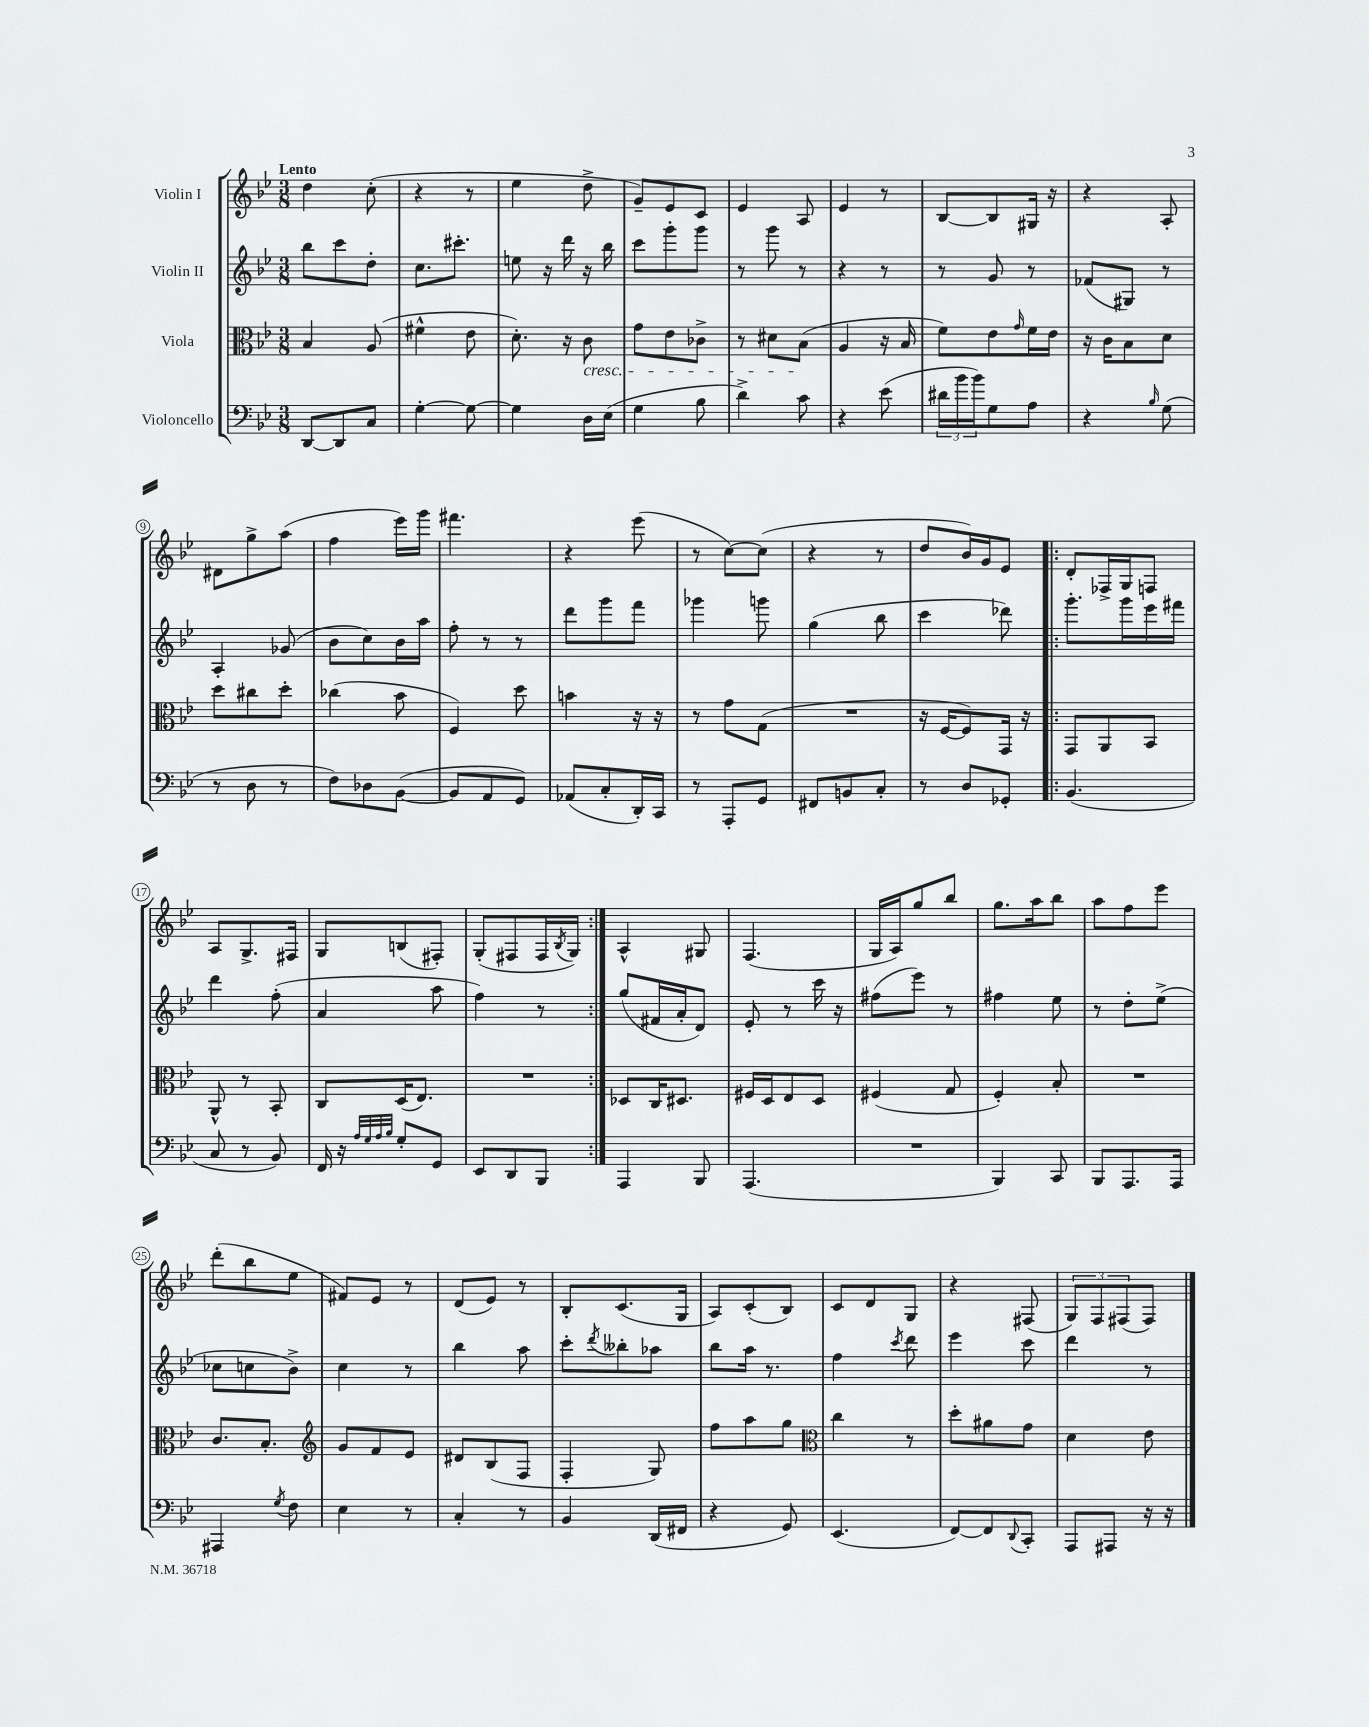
<<
\new StaffGroup <<
\new Staff = "s0" \with { instrumentName = "Violin I" } {
    \clef treble \key bes \major \numericTimeSignature \time 3/8 \tempo "Lento"
    d''4 c''8-.( |
    r4 r8 |
    ees''4 d''8-> |
    g'8--) ees'8 c'8 |
    ees'4 a8 |
    ees'4 r8 |
    bes8~ bes8 gis16 r16 |
    r4 a8-. |
    dis'8 g''8-> a''8( |
    f''4 ees'''16) g'''16 |
    fis'''4. |
    r4 ees'''8( |
    r8 c''8~) c''8( |
    r4 r8 |
    d''8 bes'16) g'16 ees'8 |
    \repeat volta 2 { d'8-. fes16-> g16 f8 |
    a8 g8.-> fis16 |
    g8 b8( fis8-.) |
    g8-.( fis8 fis16 \acciaccatura { bes8 } g16) | }
    a4-^ gis8 |
    f4.( |
    g16 a16) g''8 bes''8 |
    g''8. a''16 bes''8 |
    a''8 f''8 ees'''8 |
    d'''8-.( bes''8 ees''8 |
    fis'8) ees'8 r8 |
    d'8( ees'8) r8 |
    bes8-. c'8.( g16 |
    a8) c'8-.( bes8) |
    c'8 d'8 g8 |
    r4 fis8( |
    \tuplet 3/2 { g8) f8 fis8( } fis8) \bar "|." |
}
\new Staff = "s1" \with { instrumentName = "Violin II" } {
    \clef treble \key bes \major \numericTimeSignature \time 3/8
    bes''8 c'''8 d''8-. |
    c''8. cis'''8.-. |
    e''8 r16 d'''16 r16 bes''16 |
    c'''8 g'''8-. g'''8 |
    r8 g'''8 r8 |
    r4 r8 |
    r8 g'8 r8 |
    fes'8( gis8) r8 |
    a4-. ges'8( |
    bes'8 c''8) bes'16 a''16 |
    f''8-. r8 r8 |
    d'''8 g'''8 f'''8 |
    ges'''4 g'''8 |
    g''4( bes''8 |
    c'''4 des'''8) |
    \repeat volta 2 { g'''8.-. g'''16 ees'''16 fis'''16 |
    d'''4 f''8-.( |
    a'4 a''8 |
    f''4) r8 | }
    g''8( fis'16 a'16-. d'8) |
    ees'8-. r8 c'''16 r16 |
    fis''8( ees'''8) r8 |
    fis''4 ees''8 |
    r8 d''8-. ees''8->( |
    ces''8 c''8 bes'8->) |
    c''4 r8 |
    bes''4 a''8 |
    c'''8-. \acciaccatura { d'''8 } beses''8-. aes''8 |
    bes''8 a''16 r8. |
    f''4 \acciaccatura { c'''8 } d'''8 |
    ees'''4 c'''8 |
    d'''4 r8 \bar "|." |
}
\new Staff = "s2" \with { instrumentName = "Viola" } {
    \clef alto \key bes \major \numericTimeSignature \time 3/8
    bes4 a8( |
    fis'4-^ ees'8 |
    d'8.-.) r16 c'8\cresc |
    g'8 ees'8 ces'8-> |
    r8 dis'8 bes8\!( |
    a4 r16 bes16 |
    f'8) ees'8 \grace { g'16 } f'16 ees'16 |
    r16 c'16 bes8 d'8 |
    d''8 cis''8 d''8-. |
    ces''4( bes'8 |
    f4) d''8 |
    b'4 r16 r16 |
    r8 g'8 g8( |
    R4. |
    r16 f16~ f8) g,16 r16 |
    \repeat volta 2 { g,8 a,8 bes,8 |
    a,8-^ r8 bes,8-. |
    c8 d16( ees8.) |
    R4. | }
    des8 c16 dis8. |
    fis16 d16 ees8 d8 |
    fis4( g8 |
    f4-.) bes8-. |
    R4. |
    c'8. bes8.-. |
    \clef treble g'8 f'8 ees'8 |
    dis'8 bes8( f8 |
    f4-. g8) |
    f''8 a''8 g''8 |
    \clef alto c''4 r8 |
    d''8-. ais'8 g'8 |
    d'4 ees'8 \bar "|." |
}
\new Staff = "s3" \with { instrumentName = "Violoncello" } {
    \clef bass \key bes \major \numericTimeSignature \time 3/8
    d,8~ d,8 c8 |
    g4~-. g8~ |
    g4 d16 ees16( |
    g4 bes8 |
    d'4->) c'8 |
    r4 ees'8( |
    \tuplet 3/2 { dis'16 bes'16 bes'16) } g8 a8 |
    r4 \grace { bes16 } g8( |
    r8 d8 r8 |
    f8) des8 bes,8~( |
    bes,8 a,8 g,8) |
    aes,8( c8-. d,16-.) c,16 |
    r8 a,,8-. g,8 |
    fis,8 b,8 c8-. |
    r8 d8 ges,8-. |
    \repeat volta 2 { bes,4.( |
    c8 r8 bes,8) |
    f,16 r16 \grace { a32 g32 a32 bes32 } g8-. g,8 |
    ees,8 d,8 bes,,8 | }
    a,,4 bes,,8 |
    a,,4.( |
    R4. |
    bes,,4) c,8 |
    bes,,8 a,,8. a,,16 |
    ais,,4 \acciaccatura { g8 } f8 |
    ees4 r8 |
    c4-. r8 |
    bes,4 d,16( fis,16 |
    r4 g,8) |
    ees,4.( |
    f,8~) f,8 \appoggiatura { d,8 } c,8-. |
    a,,8 ais,,8 r16 r16 \bar "|." |
}
>>
>>
\layout { \context { \Score \override BarNumber.stencil = #(make-stencil-circler 0.1 0.3 ly:text-interface::print) } }
